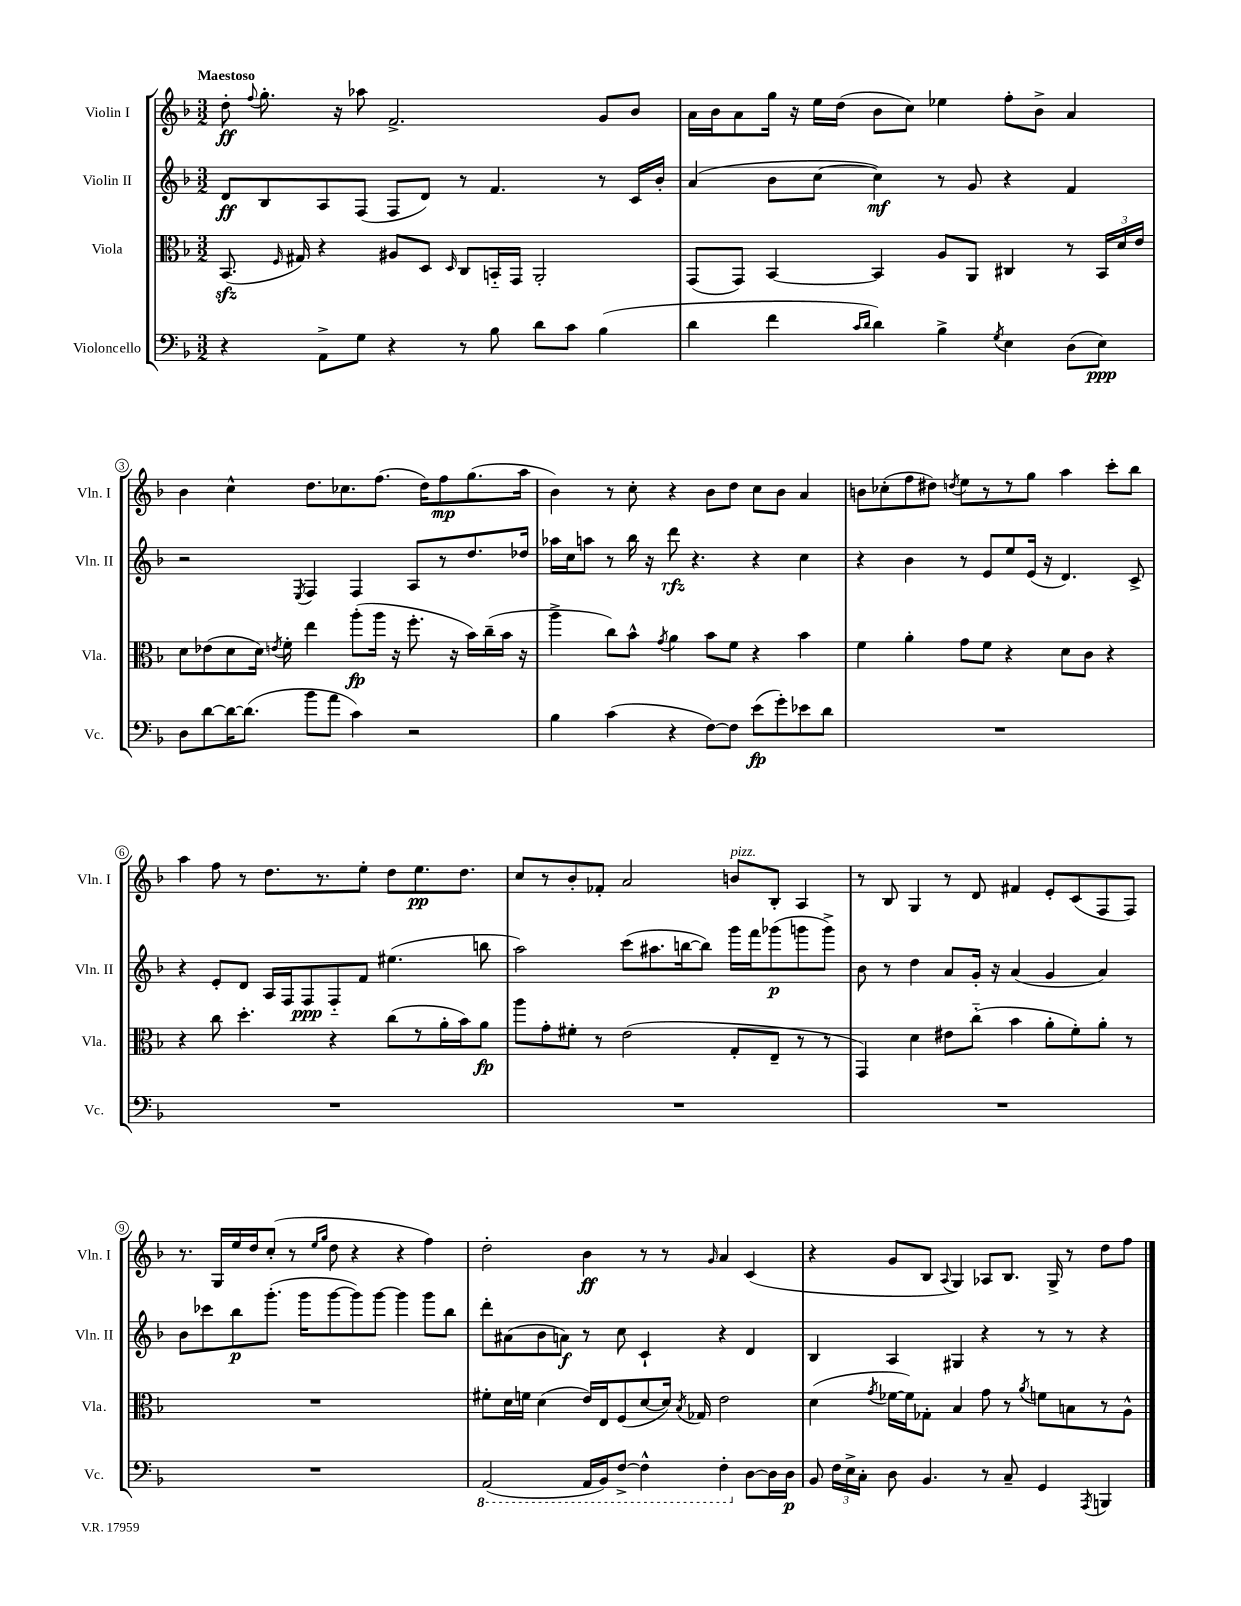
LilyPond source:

<<
\new StaffGroup <<
\new Staff = "s0" \with { instrumentName = "Violin I" shortInstrumentName = "Vln. I" } {
    \clef treble \key f \major \numericTimeSignature \time 3/2 \tempo "Maestoso"
    \autoBeamOff d''8-.\ff \appoggiatura { f''8 } g''8.-. r16 aes''8 f'2.-> g'8[ bes'8] |
    a'16[ bes'16 a'8 g''16] r16 e''16[ d''16]( bes'8[ c''8]) ees''4 f''8[-. bes'8]-> a'4 |
    bes'4 c''4-^ d''8.[ ces''8. f''8.]( d''16[) f''8\mp g''8.( a''16] |
    bes'4) r8 c''8-. r4 bes'8[ d''8] c''8[ bes'8] a'4 |
    b'8[ ces''8-.( f''8 dis''8]) \acciaccatura { d''8 } e''8[ r8 r8 g''8] a''4 c'''8[-. bes''8] |
    a''4 f''8 r8 d''8.[ r8. e''8]-. d''8[ e''8.\pp d''8.] |
    c''8[ r8 bes'8-. fes'8]-. a'2 b'8[^\markup { \italic "pizz." } bes8]-. a4 |
    r8 bes8 g4 r8 d'8 fis'4 e'8[-. c'8( f8 f8]) |
    r8. g16[ e''16 d''16 c''8]-.( r8 \grace { e''16[ g''16] } d''8 r4 r4 f''4) |
    d''2-. bes'4\ff r8 r8 \grace { g'16 } a'4 c'4( |
    r4 g'8[ bes8] \appoggiatura { a8 } g4) aes8[ bes8.] g16-> r8 d''8[ f''8] \bar "|." |
}
\new Staff = "s1" \with { instrumentName = "Violin II" shortInstrumentName = "Vln. II" } {
    \clef treble \key f \major \numericTimeSignature \time 3/2
    \autoBeamOff d'8[\ff bes8 a8 f8]( f8[ d'8]) r8 f'4. r8 c'16[ bes'16]-. |
    a'4( bes'8[ c''8]~ c''4\mf) r8 g'8 r4 f'4 |
    r2 \acciaccatura { e8 } f4 f4 a8[ r8 d''8. des''16] |
    aes''16[ c''16 a''8] r8 bes''16 r16 d'''8\rfz r4. r4 c''4 |
    r4 bes'4 r8 e'8[ e''8 e'16]( r16 d'4.) c'8-> |
    r4 e'8[-. d'8] a16[ f16 f8\ppp f8-_ f'8] eis''4.( b''8 |
    a''2) c'''8[( ais''8. b''16~ b''8]) g'''16[ f'''16 ges'''8\p( g'''8 g'''8]->) |
    bes'8 r8 d''4 a'8[ g'16]-. r16 a'4( g'4 a'4) |
    bes'8[ ces'''8 bes''8\p g'''8.]-.( g'''16[ g'''8~ g'''8) g'''8]~ g'''4 g'''8[ bes''8] |
    d'''8[-. ais'8( bes'8 a'8]\f) r8 c''8 c'4-! r4 d'4 |
    bes4 a4 gis4 r4 r8 r8 r4 \bar "|." |
}
\new Staff = "s2" \with { instrumentName = "Viola" shortInstrumentName = "Vla." } {
    \clef alto \key f \major \numericTimeSignature \time 3/2
    \autoBeamOff bes,8.\sfz( \grace { f16 } gis16) r4 ais8[ d8] \grace { d16 } c8[ b,16-_ g,16] a,2-. |
    g,8[( g,8]) bes,4~ bes,4 a8[ a,8] cis4 r8 \tuplet 3/2 { bes,16[ d'16 e'16] } |
    d'8[ ees'8( d'8 d'16]) \acciaccatura { e'8 } f'16-. e''4 a''8[-.\fp( a''16] r16 f''8.-. r16 bes'16[) c''16--( bes'16] r16 |
    a''4-> c''8[) bes'8]-^ \acciaccatura { g'8 } a'4 bes'8[ f'8] r4 bes'4 |
    f'4 a'4-. g'8[ f'8] r4 d'8[ c'8] r4 |
    r4 c''8 d''4.-. r4 c''8[( r8 a'16-. bes'16) a'8]\fp |
    a''8[ g'8-. fis'8]-. r8 e'2( g8[-. e8]-- r8 r8 |
    g,4) d'4 eis'8[ c''8]-_( bes'4 a'8[-. f'8-.) a'8]-. r8 |
    R1. |
    fis'8[-. d'16 f'16] d'4( e'16[) e16 f8( d'8~ d'16]) \acciaccatura { bes8 } ges16 e'2 |
    d'4( \acciaccatura { g'8 } fes'16[~ fes'16) ges8]-. bes4 g'8 r8 \acciaccatura { a'8 } f'8[ b8 r8 a8]-^ \bar "|." |
}
\new Staff = "s3" \with { instrumentName = "Violoncello" shortInstrumentName = "Vc." } {
    \clef bass \key f \major \numericTimeSignature \time 3/2
    \autoBeamOff r4 a,8[-> g8] r4 r8 bes8 d'8[ c'8] bes4( |
    d'4 f'4 \grace { c'16[ d'16] } d'4) bes4-> \acciaccatura { g8 } e4 d8[( e8]\ppp) |
    d8[ d'8~ d'16~ d'8.]( bes'8[ a'8] c'4) r2 |
    bes4 c'4( r4 f8[~) f8] e'8[\fp( g'8-.) ees'8 d'8] |
    R1. |
    R1. |
    R1. |
    R1. |
    R1. |
    \ottava #-1 a,,2( a,,16[ bes,,16) f,8]~-> f,4-^ f,4-. \ottava #0 d8[~ d16 d16]\p |
    bes,8 \tuplet 3/2 { f16[ e16-> c16]-. } d8 bes,4. r8 c8-- g,4 \acciaccatura { a,,8 } b,,4 \bar "|." |
}
>>
>>
\layout { \context { \Score \override BarNumber.stencil = #(make-stencil-circler 0.1 0.3 ly:text-interface::print) } }
